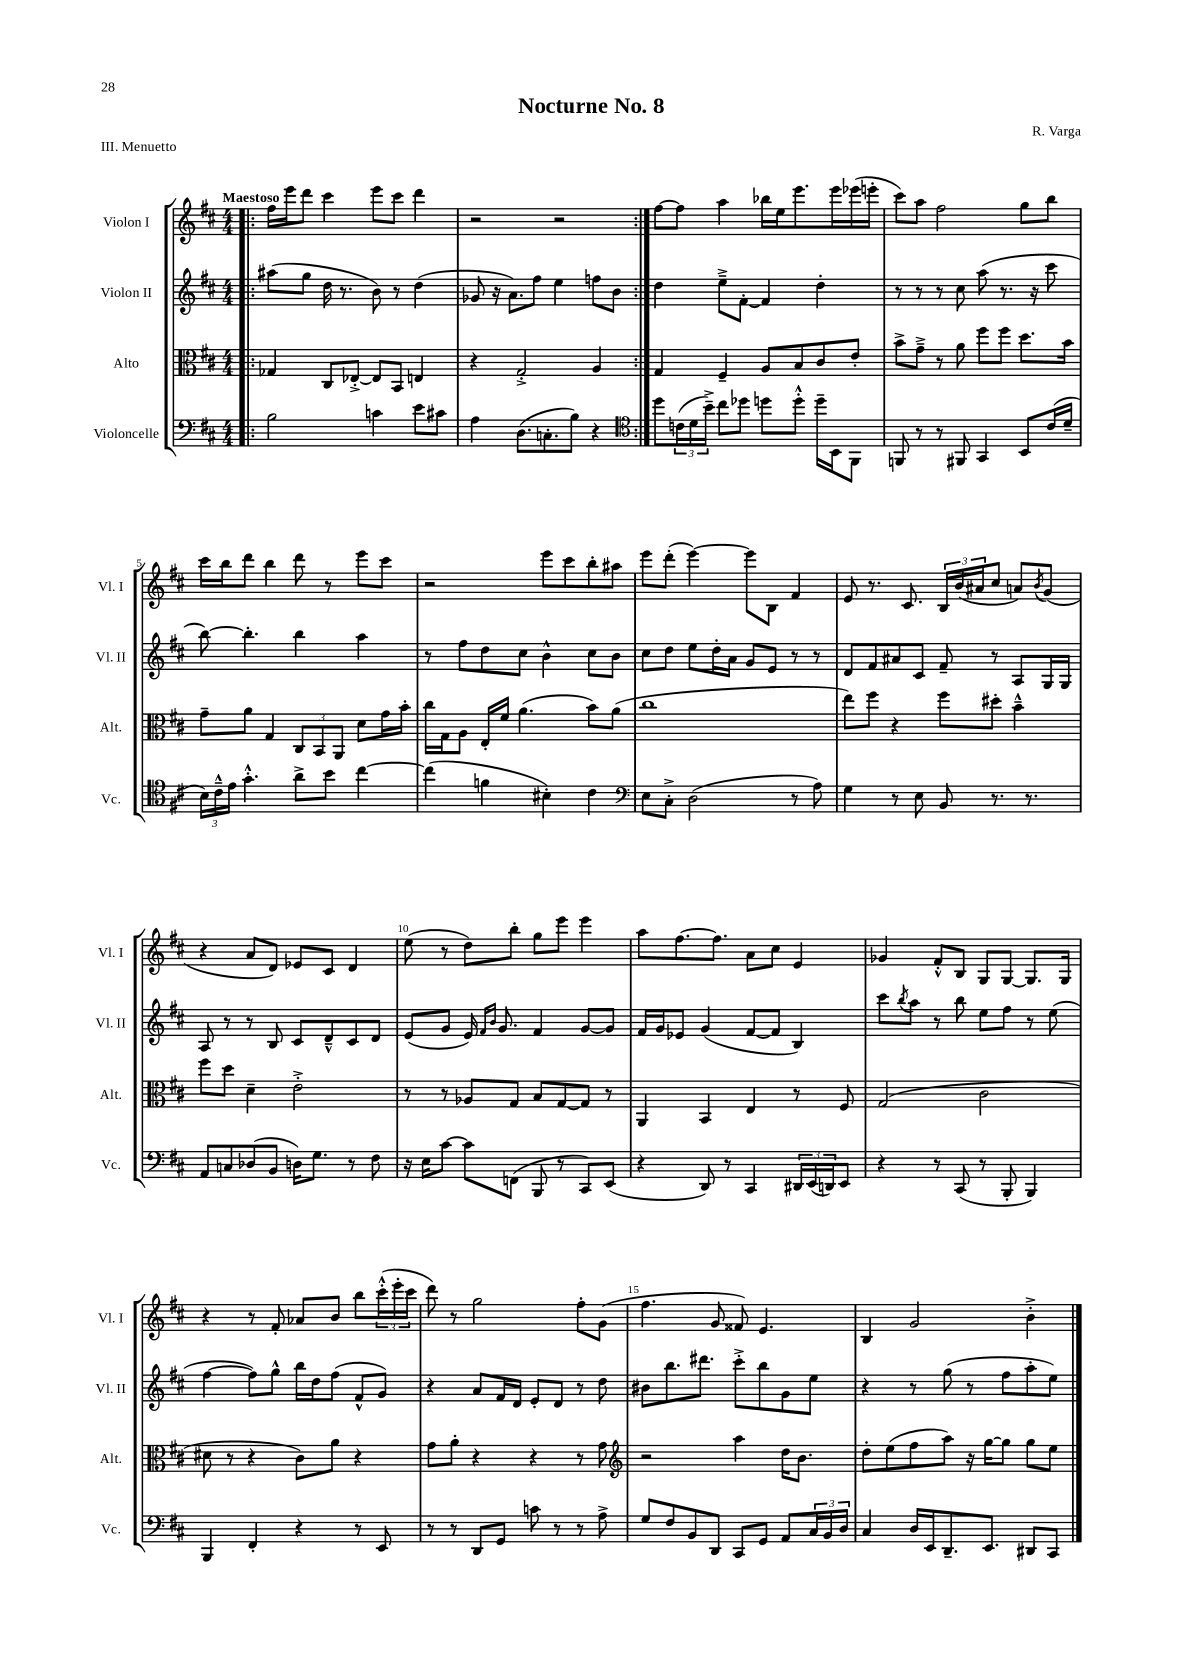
\header { title = "Nocturne No. 8" composer = "R. Varga" piece = "III. Menuetto" }
<<
\new StaffGroup <<
\new Staff = "s0" \with { instrumentName = "Violon I" shortInstrumentName = "Vl. I" } {
    \clef treble \key d \major \numericTimeSignature \time 4/4 \tempo "Maestoso"
    \repeat volta 2 { \bar ".|:" fis''16 e'''16 d'''8 cis'''4 e'''8 cis'''8 d'''4 |
    r2 r2 | }
    fis''8~ fis''8 a''4 bes''16 e''16 e'''8. e'''16 ees'''16( e'''16-. |
    cis'''8) a''8 fis''2 g''8 b''8 |
    cis'''16 b''16 d'''8 b''4 d'''8 r8 e'''8 cis'''8 |
    r2 e'''8 cis'''8 b''8-. ais''8 |
    e'''8 d'''8-.( e'''4~) e'''8 b8 fis'4 |
    e'8 r8. cis'8. \tuplet 3/2 { b16 b'16( ais'16 } cis''8 a'8) \acciaccatura { b'8 } g'8( |
    r4 a'8 d'8) ees'8 cis'8 d'4 |
    e''8( r8 d''8) b''8-. g''8 e'''8 e'''4 |
    a''8 fis''8.~ fis''8. a'8 cis''8 e'4 |
    ges'4 fis'8-.-^ b8 g8 g8~ g8. g16 |
    r4 r8 fis'8-. aes'8 b'8 b''8 \tuplet 3/2 { cis'''16-.-^( e'''16-. cis'''16 } |
    d'''8) r8 g''2 fis''8-. g'8( |
    fis''4. g'8 fisis'8) e'4. |
    b4 g'2 b'4-.-> \bar "|." |
}
\new Staff = "s1" \with { instrumentName = "Violon II" shortInstrumentName = "Vl. II" } {
    \clef treble \key d \major \numericTimeSignature \time 4/4
    \repeat volta 2 { \bar ".|:" ais''8( g''8 d''16 r8. b'8) r8 d''4( |
    ges'8 r16 a'8.) fis''8 e''4 f''8 b'8 | }
    d''4 e''8---> fis'8~-. fis'4 d''4-. |
    r8 r8 r8 cis''8 a''8( r8. r16 cis'''8 |
    b''8~) b''4.-. b''4 a''4 |
    r8 fis''8 d''8 cis''8 b'4-^ cis''8 b'8 |
    cis''8 d''8 e''8 d''16-. a'16 g'8 e'8 r8 r8 |
    d'8 fis'8 ais'8 cis'8 fis'8-- r8 a8 g16 g16 |
    a8 r8 r8 b8 cis'8 d'8---^ cis'8 d'8 |
    e'8( g'8 e'16) \grace { fis'16 b'16 } g'8. fis'4 g'8~ g'8 |
    fis'16 g'16 ees'8 g'4( fis'8~ fis'8 b4) |
    cis'''8 \acciaccatura { b''8 } a''8 r8 b''8 e''8 fis''8 r8 e''8( |
    fis''4~ fis''8) g''8-^ b''16 d''16 fis''8( fis'8-^ g'8) |
    r4 a'8 fis'16 d'16 e'8-. d'8 r8 d''8 |
    bis'8 b''8. dis'''8. cis'''8-.-> b''8 g'8 e''8 |
    r4 r8 g''8( r8 fis''8 a''8-. e''8) \bar "|." |
}
\new Staff = "s2" \with { instrumentName = "Alto" shortInstrumentName = "Alt." } {
    \clef alto \key d \major \numericTimeSignature \time 4/4
    \repeat volta 2 { \bar ".|:" ges4 cis8 ees8~-.-> ees8 b,8 e4 |
    r4 g2-.-> a4 | }
    g4 fis4-- a8 b8 cis'8 e'8-. |
    b'8-> g'8---> r8 a'8 fis''8 fis''8 d''8. b'16 |
    g'8-- a'8 g4 \tuplet 3/2 { cis8 b,8 a,8 } d'8 g'16 b'16-. |
    cis''16 g16 a8 e16-. fis'16 a'4.( b'8) a'8( |
    cis''1 |
    e''8) fis''8 r4 fis''8 dis''8-. b'4---^ |
    fis''8 d''8 d'4-- e'2-.-> |
    r8 r8 aes8 g8 b8 g8~ g8 r8 |
    a,4 b,4 e4 r8 fis8 |
    g2( cis'2 |
    dis'8 r8 r4 cis'8) a'8 r4 |
    g'8 a'8-. r4 r4 r8 g'8 |
    \clef treble r2 a''4 d''16 b'8. |
    d''8-. e''8( fis''8 a''8) r16 g''16~ g''8 g''8 e''8 \bar "|." |
}
\new Staff = "s3" \with { instrumentName = "Violoncelle" shortInstrumentName = "Vc." } {
    \clef bass \key d \major \numericTimeSignature \time 4/4
    \repeat volta 2 { \bar ".|:" b2 c'4 e'8 cis'8 |
    a4 d8.( c8.-. b8) r4 | }
    \clef tenor d''8 \tuplet 3/2 { c'16( d'16 b'16--->) } cis''8 des''8 d''8 d''8-.-^ d''16-- b,16 fis,8 |
    f,8 r8 r8 fis,8 g,4 b,8 cis'16( d'16-- |
    \tuplet 3/2 { b16) cis'16---^ e'16 } g'4.-.-^ a'8-> b'8 cis''4~ |
    cis''4( f'4 bis4-.) cis'4 |
    \clef bass e8 cis8-.-> d2( r8 a8) |
    g4 r8 e8 b,8 r8. r8. |
    a,8 c8 des8( b,8 d16) g8. r8 fis8 |
    r16 e16 cis'8~ cis'8 f,8( b,,8 r8 cis,8) e,8( |
    r4 d,8) r8 cis,4 \tuplet 3/2 { dis,16 e,16( d,16) } e,8 |
    r4 r8 cis,8( r8 b,,8-. b,,4) |
    b,,4 fis,4-. r4 r8 e,8 |
    r8 r8 d,8 g,8 c'8 r8 r8 a8-> |
    g8 fis8 b,8 d,8 cis,8 g,8 a,8 \tuplet 3/2 { cis16 b,16 d16 } |
    cis4 d16 e,16 d,8.-- e,8. dis,8 cis,8 \bar "|." |
}
>>
>>
\layout { \context { \Score \override BarNumber.break-visibility = ##(#f #t #t) barNumberVisibility = #(every-nth-bar-number-visible 5) } }
